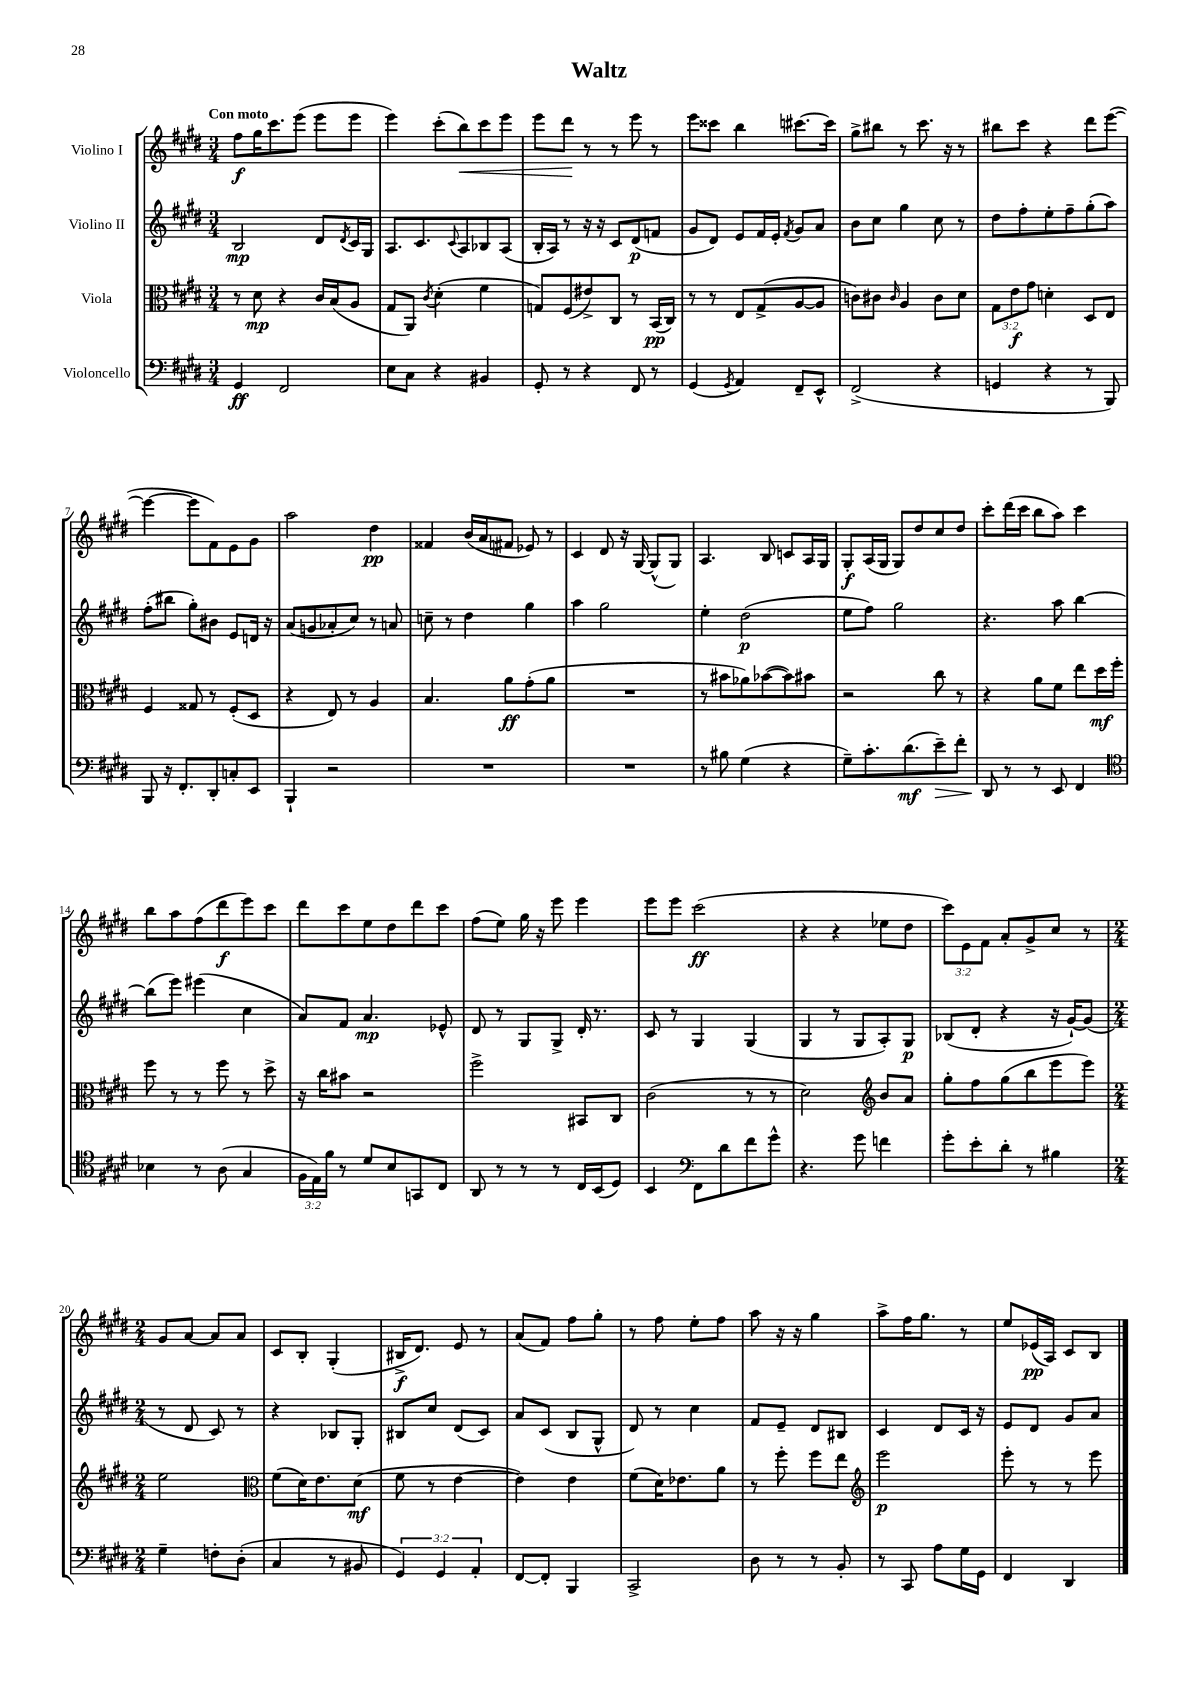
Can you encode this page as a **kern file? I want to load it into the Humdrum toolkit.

**kern	**dynam	**kern	**dynam	**kern	**dynam	**kern	**dynam
*part4	*part4	*part3	*part3	*part2	*part2	*part1	*part1
*staff4	*staff4	*staff3	*staff3	*staff2	*staff2	*staff1	*staff1
*I"Violoncello	*	*I"Viola	*	*I"Violino II	*	*I"Violino I	*
*clefF4	*	*clefC3	*	*clefG2	*	*clefG2	*
*k[f#c#g#d#]	*	*k[f#c#g#d#]	*	*k[f#c#g#d#]	*	*k[f#c#g#d#]	*
*M3/4	*	*M3/4	*	*M3/4	*	*M3/4	*
=1	=1	=1	=1	=1	=1	=1	=1
!	!	!	!	!	!	!LO:TX:a:B:t=Con moto	!
4GG#/	ff	8r	.	2B/	mp	8ff#\L	f
.	.	8d#\	mp	.	.	16gg#\K	.
.	.	.	.	.	.	8.ccc#\	.
2FF#/	.	4r	.	.	.	.	.
.	.	.	.	.	.	(8eee\J	.
.	.	16c#/LL	.	8d#/L	.	8eee\L	.
.	.	(16B/J	.	.	.	.	.
.	.	.	.	8qd#/	.	.	.
.	.	8A/J	.	16c#/L	.	8eee\J	.
.	.	.	.	16G#/JJ	.	.	.
=2	=2	=2	=2	=2	=2	=2	=2
8E\L	.	8G#/L	.	8.A/L	.	4eee\)	.
8C#\J	.	8AA/J)	.	.	.	.	.
.	.	.	.	8.c#/	.	.	.
.	.	8qc#/	.	.	.	.	.
4r	.	(4d#'\	.	.	.	(8ccc#'\L	.
.	.	.	.	8qqc#/	.	.	.
!	!	!	!	!	!	!	!LO:HP:b
.	.	.	.	8A/	.	8bb\)	<
4BB#X/	.	4f#\	.	8B-X/	.	8ccc#\	.
.	.	.	.	(8A/J	.	8eee\J	.
=3	=3	=3	=3	=3	=3	=3	=3
8GG#'/	.	8Gn/L)	.	16B'/LL	.	8eee\L	.
.	.	.	.	16A/JJ)	.	.	.
8r	.	(8F#/	.	8r	.	8ddd#\J	.
4r	.	8e#X^/)	.	16r	.	8r	[
.	.	.	.	16r	.	.	.
.	.	8C#/J	.	8c#/L	.	8r	.
8FF#/	.	8r	.	(8d#/	p	8eee\	.
8r	.	(16BB/LL	pp	8fn/J	.	8r	.
.	.	16C#/JJ)	.	.	.	.	.
=4	=4	=4	=4	=4	=4	=4	=4
(4GG#/	.	8r	.	8g#/L	.	8eee\L	.
.	.	8r	.	8d#/J)	.	8ccc##X\J	.
8qGG#/	.	.	.	.	.	.	.
4AA/)	.	8E/L	.	8e/L	.	4bb\	.
.	.	(8G#^/	.	16f#/L	.	.	.
.	.	.	.	16e'/JJ	.	.	.
.	.	.	.	8qf#/	.	.	.
8FF#~/L	.	[8A/	.	8g#/L	.	[8.ccc#X\L	.
8EE^^/J	.	8A/J]	.	8a/J	.	.	.
.	.	.	.	.	.	16ccc#\Jk]	.
=5	=5	=5	=5	=5	=5	=5	=5
(2FF#^/	.	8cn\L)	.	8b\L	.	8gg#^\L	.
.	.	8c#X\J	.	8cc#\J	.	8bb#X\J	.
.	.	16qqc#/	.	.	.	.	.
.	.	4A/	.	4gg#\	.	8r	.
.	.	.	.	.	.	8.ccc#\	.
4r	.	8c#\L	.	8cc#\	.	.	.
.	.	.	.	.	.	16r	.
.	.	8d#\J	.	8r	.	8r	.
=6	=6	=6	=6	=6	=6	=6	=6
4GGn/	.	12G#\L	.	8dd#\L	.	8bb#X\L	.
.	.	12e\	f	.	.	.	.
.	.	.	.	8ff#'\	.	8ccc#\J	.
.	.	12g#\J	.	.	.	.	.
4r	.	4dn'\	.	8ee'\	.	4r	.
.	.	.	.	8ff#~\	.	.	.
8r	.	8D#/L	.	(8gg#'\	.	8ddd#\L	.
8BBB/)	.	8E/J	.	8aa\J)	.	([8eee\J	.
!!LO:LB:g=z
=7	=7	=7	=7	=7	=7	=7	=7
8BBB/	.	4F#/	.	(8ff#'\L	.	4eee\_	.
16r	.	.	.	8bb#X\J	.	.	.
8.FF#'/L	.	.	.	.	.	.	.
.	.	8G##X/	.	8gg#'\L)	.	8eee\L]	.
8DD#'/	.	8r	.	8b#X\J	.	8f#\)	.
8Cn'/	.	(8F#'/L	.	8e/L	.	8e\	.
8EE/J	.	8D#/J	.	16dn/Jk	.	8g#\J	.
.	.	.	.	16r	.	.	.
=8	=8	=8	=8	=8	=8	=8	=8
4BBB`/	.	4r	.	(8a/L	.	2aa\	.
.	.	.	.	8gn/	.	.	.
2r	.	8E/)	.	8a-X'/	.	.	.
.	.	8r	.	8cc#/J)	.	.	.
.	.	4A/	.	8r	.	4dd#\	pp
.	.	.	.	8an/	.	.	.
=9	=9	=9	=9	=9	=9	=9	=9
2.r	.	4.B/	.	8ccn~\	.	4f##X/	.
.	.	.	.	8r	.	.	.
.	.	.	.	4dd#\	.	(16b/LL	.
.	.	.	.	.	.	16a/J	.
.	.	8a\L	ff	.	.	8f#X/J	.
.	.	(8g#'\	.	4gg#\	.	8e-X/)	.
.	.	8a\J	.	.	.	8r	.
=10	=10	=10	=10	=10	=10	=10	=10
2.r	.	2.r	.	4aa\	.	4c#/	.
.	.	.	.	2gg#\	.	8d#/	.
.	.	.	.	.	.	16r	.
.	.	.	.	.	.	[16G#/	.
.	.	.	.	.	.	(8G#^^/L]	.
.	.	.	.	.	.	8G#/J)	.
=11	=11	=11	=11	=11	=11	=11	=11
8r	.	8r	.	4ee'\	.	4.A/	.
8B#X\	.	8b#X\L	.	.	.	.	.
(4G#\	.	8a-X\)	.	(2dd#\	p	.	.
.	.	([8b-X\	.	.	.	8B/	.
4r	.	8b-\])	.	.	.	8cn/L	.
.	.	8b#X\J	.	.	.	16A/L	.
.	.	.	.	.	.	16G#/JJ	.
=12	=12	=12	=12	=12	=12	=12	=12
8G#~\L)	.	2r	.	8ee\L	.	8G#'/L	f
8.c#'\	.	.	.	8ff#\J)	.	(16A/L	.
.	.	.	.	.	.	16G#/JJ	.
.	.	.	.	2gg#\	.	8G#/L)	.
(8.d#\	mf	.	.	.	.	.	.
.	.	.	.	.	.	8dd#/	.
!	!LO:HP:b	!	!	!	!	!	!
8e~\)	>	8cc#\	.	.	.	8cc#/	.
8f#'\J	.	8r	.	.	.	8dd#/J	.
=13	=13	=13	=13	=13	=13	=13	=13
8DD#/	.	4r	.	4.r	.	8ccc#'\L	.
8r	]	.	.	.	.	(16ddd#\L	.
.	.	.	.	.	.	16ccc#\JJ	.
8r	.	8a\L	.	.	.	8bb\L	.
8EE/	.	8f#\J	.	8aa\	.	8aa\J)	.
4FF#/	.	8ee\L	.	[4bb\	.	4ccc#\	.
.	.	16dd#\L	mf	.	.	.	.
.	.	16ff#'\JJ	.	.	.	.	.
!!LO:LB:g=z
=14	=14	=14	=14	=14	=14	=14	=14
*clefC4	*	*	*	*	*	*	*
4B-X\	.	8ff#\	.	(8bb\L]	.	8bb\L	.
.	.	8r	.	8eee\J)	.	8aa\	.
8r	.	8r	.	(4eee#X\	.	(8ff#\	.
(8A\	.	8ff#\	.	.	.	8ddd#\	f
4G#/	.	8r	.	4cc#\	.	8eee\)	.
.	.	8dd#^\	.	.	.	8ccc#\J	.
=15	=15	=15	=15	=15	=15	=15	=15
24F#\LL	.	16r	.	8a/L)	.	8ddd#\L	.
24E\)	.	.	.	.	.	.	.
.	.	16cc#\KL	.	.	.	.	.
24f#\JJ	.	.	.	.	.	.	.
8r	.	8b#X\J	.	8f#/J	.	8ccc#\	.
8d#/L	.	2r	.	4.a/	mp	8ee\	.
8B/	.	.	.	.	.	8dd#\	.
8GGn/	.	.	.	.	.	8ddd#\	.
8C#/J	.	.	.	8e-X^^/	.	8ccc#\J	.
=16	=16	=16	=16	=16	=16	=16	=16
8AA/	.	2ff#^\	.	8d#/	.	(8ff#\L	.
8r	.	.	.	8r	.	8ee\J)	.
8r	.	.	.	8G#/L	.	16gg#\	.
.	.	.	.	.	.	16r	.
8r	.	.	.	8G#^/J	.	8eee\	.
16C#/LL	.	8BB#X/L	.	16d#'/	.	4eee\	.
(16BB/J	.	.	.	8.r	.	.	.
8D#/J)	.	8C#/J	.	.	.	.	.
=17	=17	=17	=17	=17	=17	=17	=17
4BB/	.	(2c#\	.	8c#/	.	8eee\L	.
.	.	.	.	8r	.	8eee\J	.
*clefF4	*	*	*	*	*	*	*
8FF#\L	.	.	.	4G#/	.	(2ccc#\	ff
8d#\	.	.	.	.	.	.	.
8f#\	.	8r	.	(4G#/	.	.	.
8g#^^\J	.	8r	.	.	.	.	.
=18	=18	=18	=18	=18	=18	=18	=18
4.r	.	2d#\)	.	4G#/	.	4r	.
.	.	.	.	8r	.	4r	.
8g#\	.	.	.	8G#/L	.	.	.
*	*	*clefG2	*	*	*	*	*
4fn\	.	8b/L	.	8A'/)	.	8ee-X\L	.
.	.	8a/J	.	8G#/J	p	8dd#\J	.
=19	=19	=19	=19	=19	=19	=19	=19
8g#'\L	.	8gg#'\L	.	(8B-X/L	.	12ccc#\L)	.
.	.	.	.	.	.	12e\	.
8e'\	.	8ff#\	.	8d#'/J	.	.	.
.	.	.	.	.	.	12f#\J	.
8d#'\J	.	(8gg#\	.	4r	.	8a'/L	.
8r	.	8bb\	.	.	.	8g#^/	.
4B#X\	.	8eee\	.	16r	.	8cc#/J	.
.	.	.	.	[16g#`/KL)	.	.	.
.	.	8eee\J)	.	(8g#/J]	.	8r	.
!!LO:LB:g=z
=20	=20	=20	=20	=20	=20	=20	=20
*M2/4	*	*M2/4	*	*M2/4	*	*M2/4	*
4G#~\	.	2ee\	.	8r	.	8g#/L	.
.	.	.	.	8d#/	.	[8a/J	.
8Fn'\L	.	.	.	8c#/)	.	8a/L]	.
(8D#'\J	.	.	.	8r	.	8a/J	.
=21	=21	=21	=21	=21	=21	=21	=21
*	*	*clefC3	*	*	*	*	*
4C#/	.	(8f#\L	.	4r	.	8c#/L	.
.	.	16d#\K)	.	.	.	8B'/J	.
.	.	8.e\	.	.	.	.	.
8r	.	.	.	8B-X/L	.	(4G#'/	.
8BB#X/	.	(8d#\J	mf	8G#'/J	.	.	.
=22	=22	=22	=22	=22	=22	=22	=22
6GG#/)	.	8f#\	.	8B#X/L	.	16B#X^/KL	f
.	.	.	.	.	.	8.d#/J)	.
.	.	8r	.	8cc#/J	.	.	.
6GG#/	.	.	.	.	.	.	.
.	.	[4e\	.	(8d#/L	.	8e/	.
6AA'/	.	.	.	.	.	.	.
.	.	.	.	8c#/J)	.	8r	.
=23	=23	=23	=23	=23	=23	=23	=23
[8FF#/L	.	4e\])	.	8a/L	.	(8a/L	.
8FF#'/J]	.	.	.	(8c#/J	.	8f#/J)	.
4BBB/	.	4e\	.	8B/L	.	8ff#\L	.
.	.	.	.	8G#^^/J	.	8gg#'\J	.
=24	=24	=24	=24	=24	=24	=24	=24
2CC#^/	.	(8f#\L	.	8d#/)	.	8r	.
.	.	16d#\K)	.	8r	.	8ff#\	.
.	.	8.e-X\	.	.	.	.	.
.	.	.	.	4cc#\	.	8ee'\L	.
.	.	8a\J	.	.	.	8ff#\J	.
=25	=25	=25	=25	=25	=25	=25	=25
8D#\	.	8r	.	8f#/L	.	8aa\	.
8r	.	8ff#'\	.	8e~/J	.	16r	.
.	.	.	.	.	.	16r	.
8r	.	8ff#\L	.	8d#/L	.	4gg#\	.
8BB'/	.	8ee\J	.	8B#X/J	.	.	.
=26	=26	=26	=26	=26	=26	=26	=26
*	*	*clefG2	*	*	*	*	*
8r	.	2eee\	p	4c#/	.	8aa^\L	.
8CC#/	.	.	.	.	.	16ff#\K	.
.	.	.	.	.	.	8.gg#\J	.
8A\L	.	.	.	8d#/L	.	.	.
16G#\L	.	.	.	16c#/Jk	.	8r	.
16GG#\JJ	.	.	.	16r	.	.	.
=27	=27	=27	=27	=27	=27	=27	=27
4FF#/	.	8eee'\	.	8e/L	.	8ee/L	.
.	.	8r	.	8d#/J	.	(16e-X/L	pp
.	.	.	.	.	.	16A/JJ)	.
4DD#/	.	8r	.	8g#/L	.	8c#/L	.
.	.	8eee\	.	8a/J	.	8B/J	.
==	==	==	==	==	==	==	==
*-	*-	*-	*-	*-	*-	*-	*-
